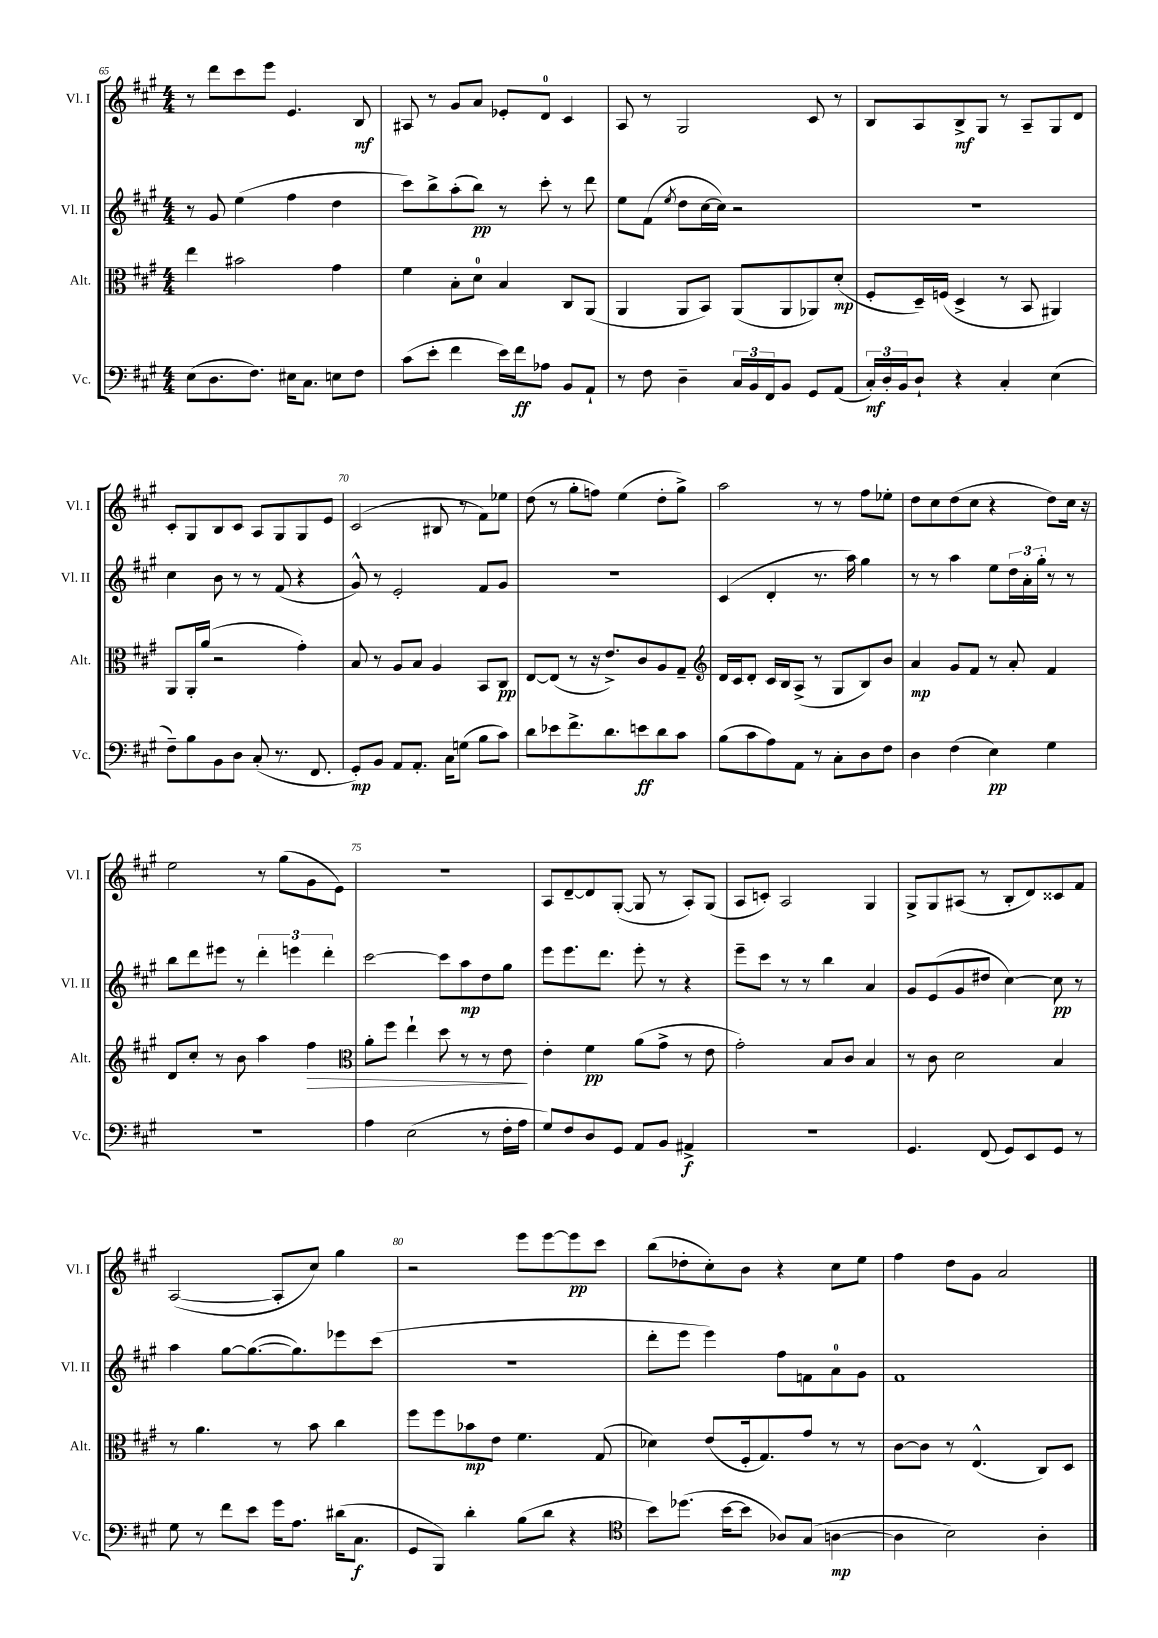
<<
\new StaffGroup <<
\new Staff = "s0" \with { instrumentName = "Vl. I" shortInstrumentName = "Vl. I" } {
    \clef treble \key a \major \numericTimeSignature \time 4/4
    r8 d'''8 cis'''8 e'''8 e'4. b8\mf |
    ais8 r8 gis'8 a'8 ees'8-. d'8-0 cis'4 |
    a8 r8 gis2 cis'8 r8 |
    b8 a8 b8->\mf gis8 r8 a8-- gis8 d'8 |
    cis'8-. gis8 b8 cis'8 a8 gis8 gis8 e'8 |
    cis'2( bis8 r8 fis'8) ees''8 |
    d''8( r8 gis''8-. f''8) e''4( d''8-. gis''8->) |
    a''2 r8 r8 fis''8 ees''8-. |
    d''8 cis''8 d''8( cis''8 r4 d''8) cis''16 r16 |
    e''2 r8 gis''8( gis'8 e'8) |
    r1 |
    a8 d'8~-- d'8 gis8~-.( gis8 r8 a8-.) gis8( |
    a8 c'8-.) a2 gis4 |
    gis8-> gis8 ais8( r8 b8-. d'8) cisis'8 fis'8 |
    a2~( a8-. cis''8) gis''4 |
    r2 e'''8 e'''8~ e'''8\pp cis'''8 |
    b''8( des''8-. cis''8-.) b'8 r4 cis''8 e''8 |
    fis''4 d''8 gis'8 a'2 \bar "|." |
}
\new Staff = "s1" \with { instrumentName = "Vl. II" shortInstrumentName = "Vl. II" } {
    \clef treble \key a \major \numericTimeSignature \time 4/4
    r8 gis'8 e''4( fis''4 d''4 |
    cis'''8) b''8-> a''8-.( b''8\pp) r8 cis'''8-. r8 d'''8 |
    e''8 fis'8( \acciaccatura { e''8 } d''8 cis''16~ cis''16) r2 |
    r1 |
    cis''4 b'8 r8 r8 fis'8( r4 |
    gis'8-^) r8 e'2-. fis'8 gis'8 |
    R1 |
    cis'4( d'4-. r8. a''16) gis''4 |
    r8 r8 a''4 e''8 \tuplet 3/2 { d''16 a'16-. gis''16-. } r8 r8 |
    b''8 d'''8 eis'''8 r8 \tuplet 3/2 { d'''4-. e'''4 d'''4-. } |
    cis'''2~ cis'''8 a''8\mp d''8 gis''8 |
    e'''8 e'''8. d'''8. e'''8-. r8 r4 |
    e'''8-- cis'''8 r8 r8 b''4 a'4 |
    gis'8 e'8( gis'8 dis''8 cis''4~) cis''8\pp r8 |
    a''4 gis''8~ gis''8.~( gis''8.) ees'''8 cis'''8( |
    r1 |
    d'''8-. e'''8 e'''4) fis''8 f'8 a'8-0 gis'8 |
    fis'1 \bar "|." |
}
\new Staff = "s2" \with { instrumentName = "Alt." shortInstrumentName = "Alt." } {
    \clef alto \key a \major \numericTimeSignature \time 4/4
    e''4 bis'2 gis'4 |
    fis'4 b8-. d'8-0 b4 cis8 a,8( |
    a,4 a,8 b,8) a,8( a,8 aes,8) d'8-.\mp( |
    fis8-. d16--) f16( d4-> r8 b,8 ais,4) |
    a,8 a,16-. a'16( r2 gis'4-.) |
    b8 r8 a8 b8 a4 b,8 cis8\pp |
    e8~ e8( r8 r16 e'8.->) cis'8 a8 gis8-- |
    \clef treble d'16 cis'16 d'8-. cis'16 b16 a8->( r8 gis8 b8) b'8 |
    a'4\mp gis'8 fis'8 r8 a'8-. fis'4 |
    d'8 cis''8-. r8 b'8 a''4 fis''4\> |
    \clef alto a'8-. fis''8 e''4-! d''8 r8 r8 e'8\! |
    e'4-. fis'4\pp a'8( gis'8-> r8 e'8 |
    gis'2-.) b8 cis'8 b4 |
    r8 cis'8 d'2 b4 |
    r8 a'4. r8 b'8 cis''4 |
    fis''8 fis''8 bes'8\mp e'8 fis'4. gis8( |
    des'4) e'8( fis16-. gis8.) gis'8 r8 r8 |
    cis'8~ cis'8 r8 e4.-^( cis8) d8 \bar "|." |
}
\new Staff = "s3" \with { instrumentName = "Vc." shortInstrumentName = "Vc." } {
    \clef bass \key a \major \numericTimeSignature \time 4/4
    e8( d8. fis8.) eis16 cis8. e8 fis8 |
    cis'8( e'8-. fis'4 e'16) fis'16\ff aes8 b,8 a,8-! |
    r8 fis8 d4-- \tuplet 3/2 { cis16 b,16 fis,16 } b,8 gis,8 a,8( |
    \tuplet 3/2 { cis16-.\mf) d16-. b,16 } d8-! r4 cis4-. e4( |
    fis8--) b8 b,8 d8 cis8-.( r8. fis,8. |
    gis,8-.\mp) b,8 a,8 a,8.-. cis16 g8( b8 cis'8) |
    d'8 ees'8 fis'8.-> d'8. e'8\ff d'8 cis'8 |
    b8( cis'8 a8) a,8 r8 cis8-. d8 fis8 |
    d4 fis4( e4\pp) gis4 |
    R1 |
    a4 e2( r8 fis16-. a16 |
    gis8) fis8 d8 gis,8 a,8 b,8 ais,4->\f |
    R1 |
    gis,4. fis,8( gis,8) e,8 gis,8 r8 |
    gis8 r8 fis'8 e'8 gis'16 a8. dis'16( cis8.\f |
    gis,8 b,,8) d'4-. b8( d'8 r4 |
    \clef tenor b'8) des''8.( b'16~ b'8 aes8) gis8( a4~\mp |
    a4 b2) a4-. \bar "|." |
}
>>
>>
\layout { \context { \Score currentBarNumber = #65 \override BarNumber.break-visibility = ##(#f #t #t) barNumberVisibility = #(every-nth-bar-number-visible 5) } }
